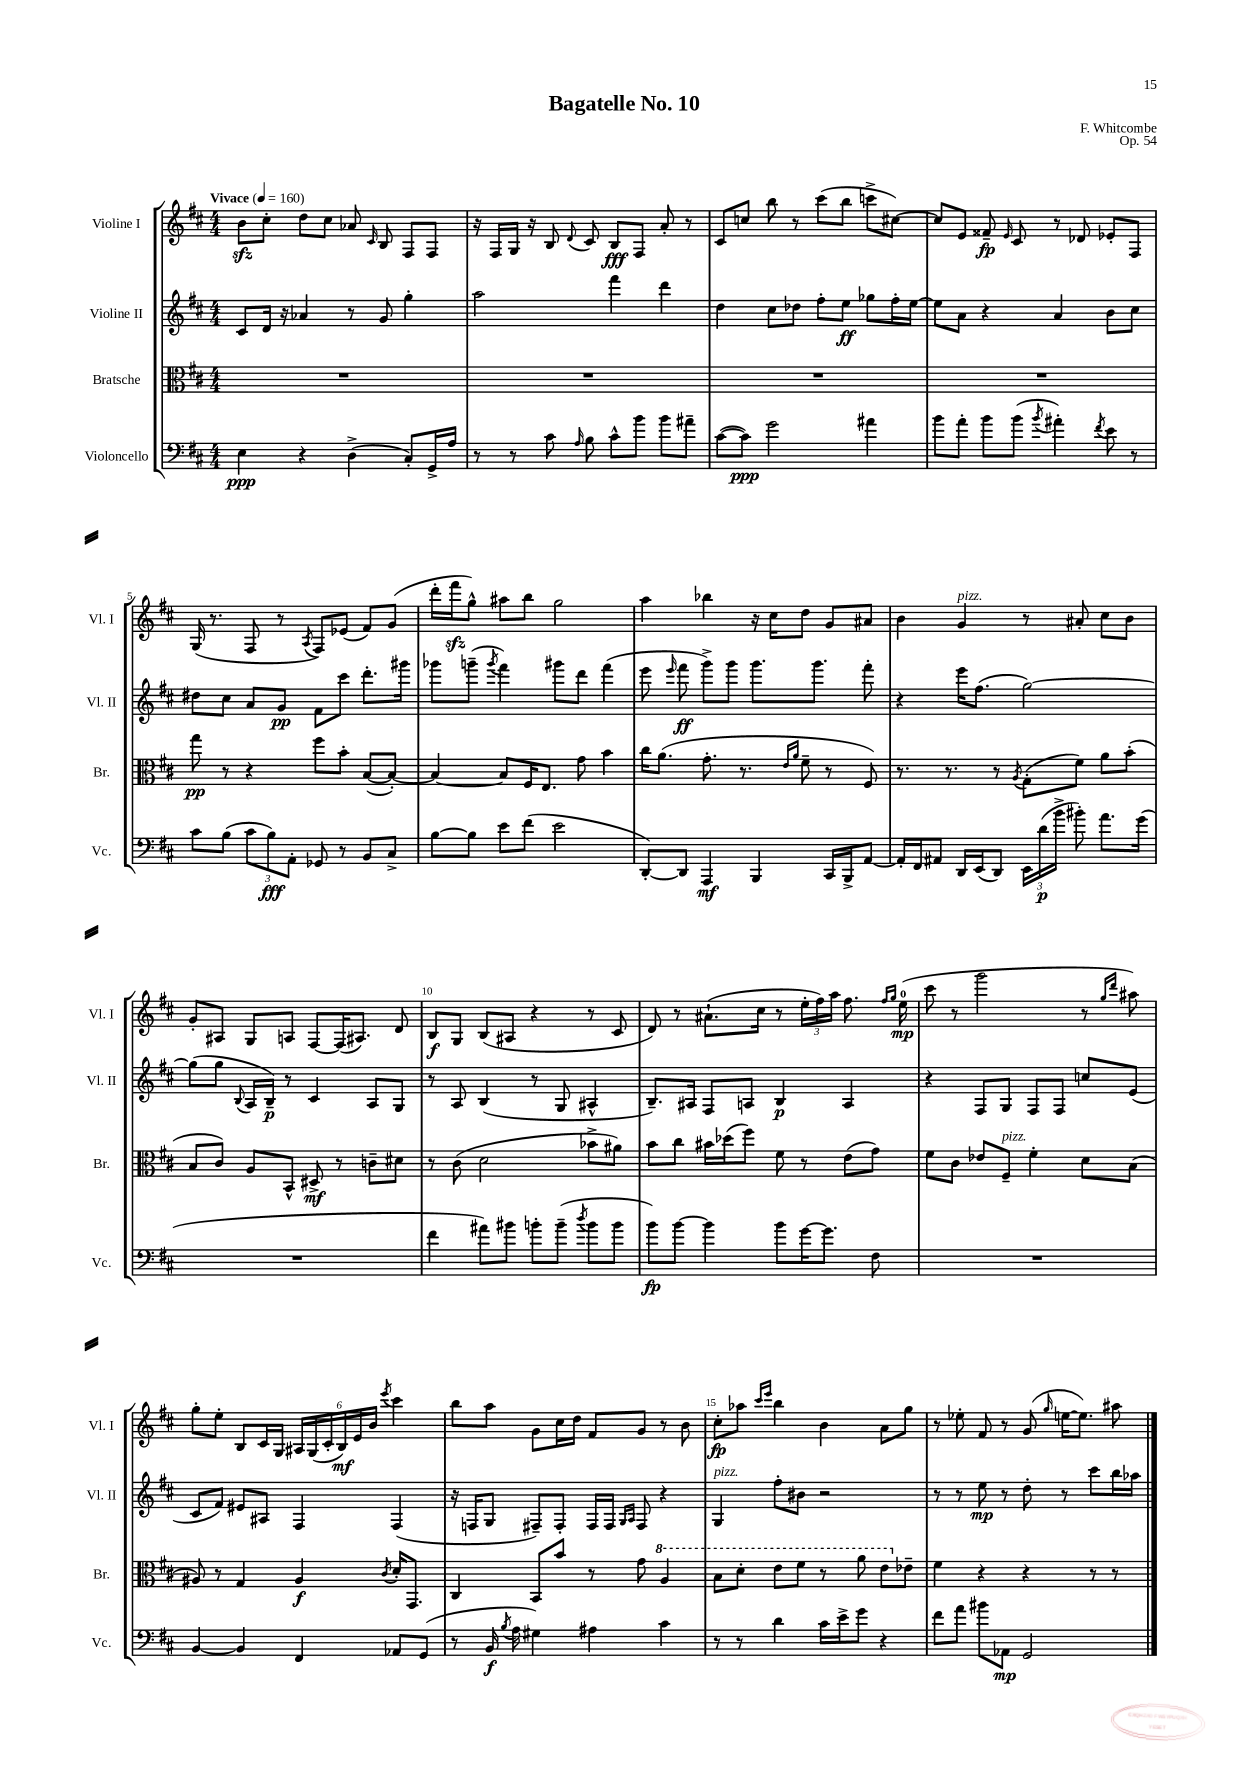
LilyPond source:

\header { title = "Bagatelle No. 10" composer = "F. Whitcombe" opus = "Op. 54" }
<<
\new StaffGroup <<
\new Staff = "s0" \with { instrumentName = "Violine I" shortInstrumentName = "Vl. I" } {
    \clef treble \key d \major \numericTimeSignature \time 4/4 \tempo "Vivace" 4 = 160
    \autoBeamOff b'8[\sfz cis''8]-. d''8[ cis''8] aes'8 \grace { cis'16 } b8 fis8[ fis8] |
    r16 fis16[ g16] r16 b8 \appoggiatura { d'8 } cis'8 b8[\fff fis8] a'8-. r8 |
    cis'8[ c''8] b''8 r8 cis'''8[( b''8] c'''8[-> cis''8]~) |
    cis''8[ e'8] fisis'8--\fp \grace { e'16 } cis'8 r8 des'8 ees'8[-. fis8] |
    g16( r8. fis8 r8 \acciaccatura { a8 } fis8[) ees'8]( fis'8[) g'8]( |
    d'''16[-. fis'''16\sfz g''8]-^) ais''8[ b''8] g''2 |
    a''4 bes''4 r16 cis''16[ d''8] g'8[ ais'8] |
    b'4 g'4^\markup { \italic "pizz." } r8 ais'8-. cis''8[ b'8] |
    g'8[-. ais8] g8[ a8] fis8[~ fis16( ais8.]) d'8 |
    b8[\f g8] b8[( ais8] r4 r8 cis'8 |
    d'8) r8 ais'8.[-!( cis''16] r8 \tuplet 3/2 { e''16[-. fis''16) a''16] } fis''8. \grace { fis''16[ g''16] } e''16-0\mp( |
    cis'''8 r8 g'''2 r8 \grace { g''16[ d'''16] } ais''8) |
    g''8[-. e''8]-. b8[ cis'16 g16] \tuplet 6/4 { ais16[ g16( cis'16-. b16\mf) e'16 b'16] } \acciaccatura { e'''8 } cis'''4 |
    b''8[ a''8] g'8[ cis''16 d''16] fis'8[ g'8] r8 b'8 |
    cis''8[-.\fp aes''8] \grace { cis'''16[ e'''16] } b''4 b'4 a'8[ g''8] |
    r8 ees''8-. fis'8 r8 g'8( \grace { g''16 } e''16[~ e''8.]) ais''8 \bar "|." |
}
\new Staff = "s1" \with { instrumentName = "Violine II" shortInstrumentName = "Vl. II" } {
    \clef treble \key d \major \numericTimeSignature \time 4/4
    \autoBeamOff cis'8[ d'16] r16 aes'4 r8 g'8 g''4-. |
    a''2 fis'''4 d'''4 |
    d''4 cis''8[ des''8] fis''8[-. e''8]\ff ges''8[ fis''16-. e''16]~ |
    e''8[ a'8] r4 a'4 b'8[ cis''8] |
    dis''8[ cis''8] a'8[ g'8]\pp fis'8[ cis'''8] d'''8.[-. gis'''16] |
    ges'''8[ g'''8]--( \acciaccatura { g'''8 } fis'''4) gis'''8[ d'''8] fis'''4( |
    e'''8 \grace { e'''16 } fis'''8\ff g'''8[->) g'''8] g'''8.[ g'''8.] fis'''8-. |
    r4 e'''16[ fis''8.]( g''2~) |
    g''8[( g''8] \appoggiatura { b8 } a16[ b16]--\p) r8 cis'4 a8[ g8] |
    r8 a8 b4( r8 g8 ais4-^ |
    b8.[--) ais16] fis8[ a8] b4\p a4 |
    r4 fis8[ g8] fis8[ fis8] c''8[ e'8]( |
    cis'8[ fis'8]) eis'8[ ais8] fis4 fis4( |
    r16 f16[ g8] fis8[--) fis8]-. fis16[ fis16] \grace { g16[ a16] } fis8 r4 |
    g4^\markup { \italic "pizz." } fis''8[-. bis'8] r2 |
    r8 r8 e''8\mp r8 d''8-. r8 cis'''8[ b''16 aes''16] \bar "|." |
}
\new Staff = "s2" \with { instrumentName = "Bratsche" shortInstrumentName = "Br." } {
    \clef alto \key d \major \numericTimeSignature \time 4/4
    \autoBeamOff R1 |
    R1 |
    R1 |
    R1 |
    g''8\pp r8 r4 fis''8[ b'8]-. b8[~( b8]~-.) |
    b4~ b8[ fis16 e8.] g'8 b'4 |
    cis''16[ a'8.]( g'8.-. r8. \grace { e'16[ a'16] } fis'8-- r8 fis8) |
    r8. r8. r8 \acciaccatura { a8 } g8[-.( fis'8]) a'8[ b'8]-.( |
    b8[ cis'8]) a8[ b,8]-^ dis8->\mf r8 c'8[-- dis'8] |
    r8 cis'8( d'2 bes'8[-> ais'8]) |
    b'8[ cis''8] bis'16[ des''16( fis''8]) fis'8 r8 e'8[( g'8]) |
    fis'8[ cis'8] ees'8[ fis8]--^\markup { \italic "pizz." } fis'4-. d'8[ b8]( |
    ais8) r8 g4 ais4\f \acciaccatura { cis'8 } d'16[-. g,8.] |
    cis4 b,8[ b'8] r8 g'8 \ottava #1 a'4 |
    b'8[ d''8]-. e''8[ fis''8] r8 a''8 e''8[ \ottava #0 ees'8]-- |
    fis'4 r4 r4 r8 r8 \bar "|." |
}
\new Staff = "s3" \with { instrumentName = "Violoncello" shortInstrumentName = "Vc." } {
    \clef bass \key d \major \numericTimeSignature \time 4/4
    \autoBeamOff e4\ppp r4 d4->( cis8[-.) g,16-> a16] |
    r8 r8 cis'8 \grace { a16 } b8 cis'8[-^ b'8] b'8[ ais'8]-- |
    cis'8[~( cis'8]\ppp) g'2 ais'4 |
    b'8[ a'8]-. b'8[ b'8]( \acciaccatura { b'8 } ais'4-.) \acciaccatura { fis'8 } e'8 r8 |
    cis'8[ b8]( \tuplet 3/2 { cis'8[ b8\fff) a,8]-. } ges,8 r8 b,8[ cis8]-> |
    b8[~ b8] e'8[ fis'8]( e'2 |
    d,8[~-.) d,8] a,,4\mf b,,4 cis,16[ b,,16-> a,8]~ |
    a,16[-. fis,16 ais,8] d,16[ e,16( d,8]) \tuplet 3/2 { e,16[ d'16\p( b'16]-> } bis'8-.) a'8.[ g'16]( |
    R1 |
    fis'4 ais'8[) bis'8] b'8[-. b'8]--( \acciaccatura { d''8 } b'8[ b'8] |
    b'8[\fp) b'8]~ b'4 b'8[ g'16~ g'8.] fis8 |
    R1 |
    b,4~ b,4 fis,4 aes,8[ g,8]( |
    r8 b,16\f \acciaccatura { b8 } a16 gis4) ais4 cis'4 |
    r8 r8 d'4 cis'16[ e'16-> g'8] r4 |
    fis'8[ a'8] bis'8[ aes,8]\mp g,2 \bar "|." |
}
>>
>>
\layout { \context { \Score \override BarNumber.break-visibility = ##(#f #t #t) barNumberVisibility = #(every-nth-bar-number-visible 5) } }
